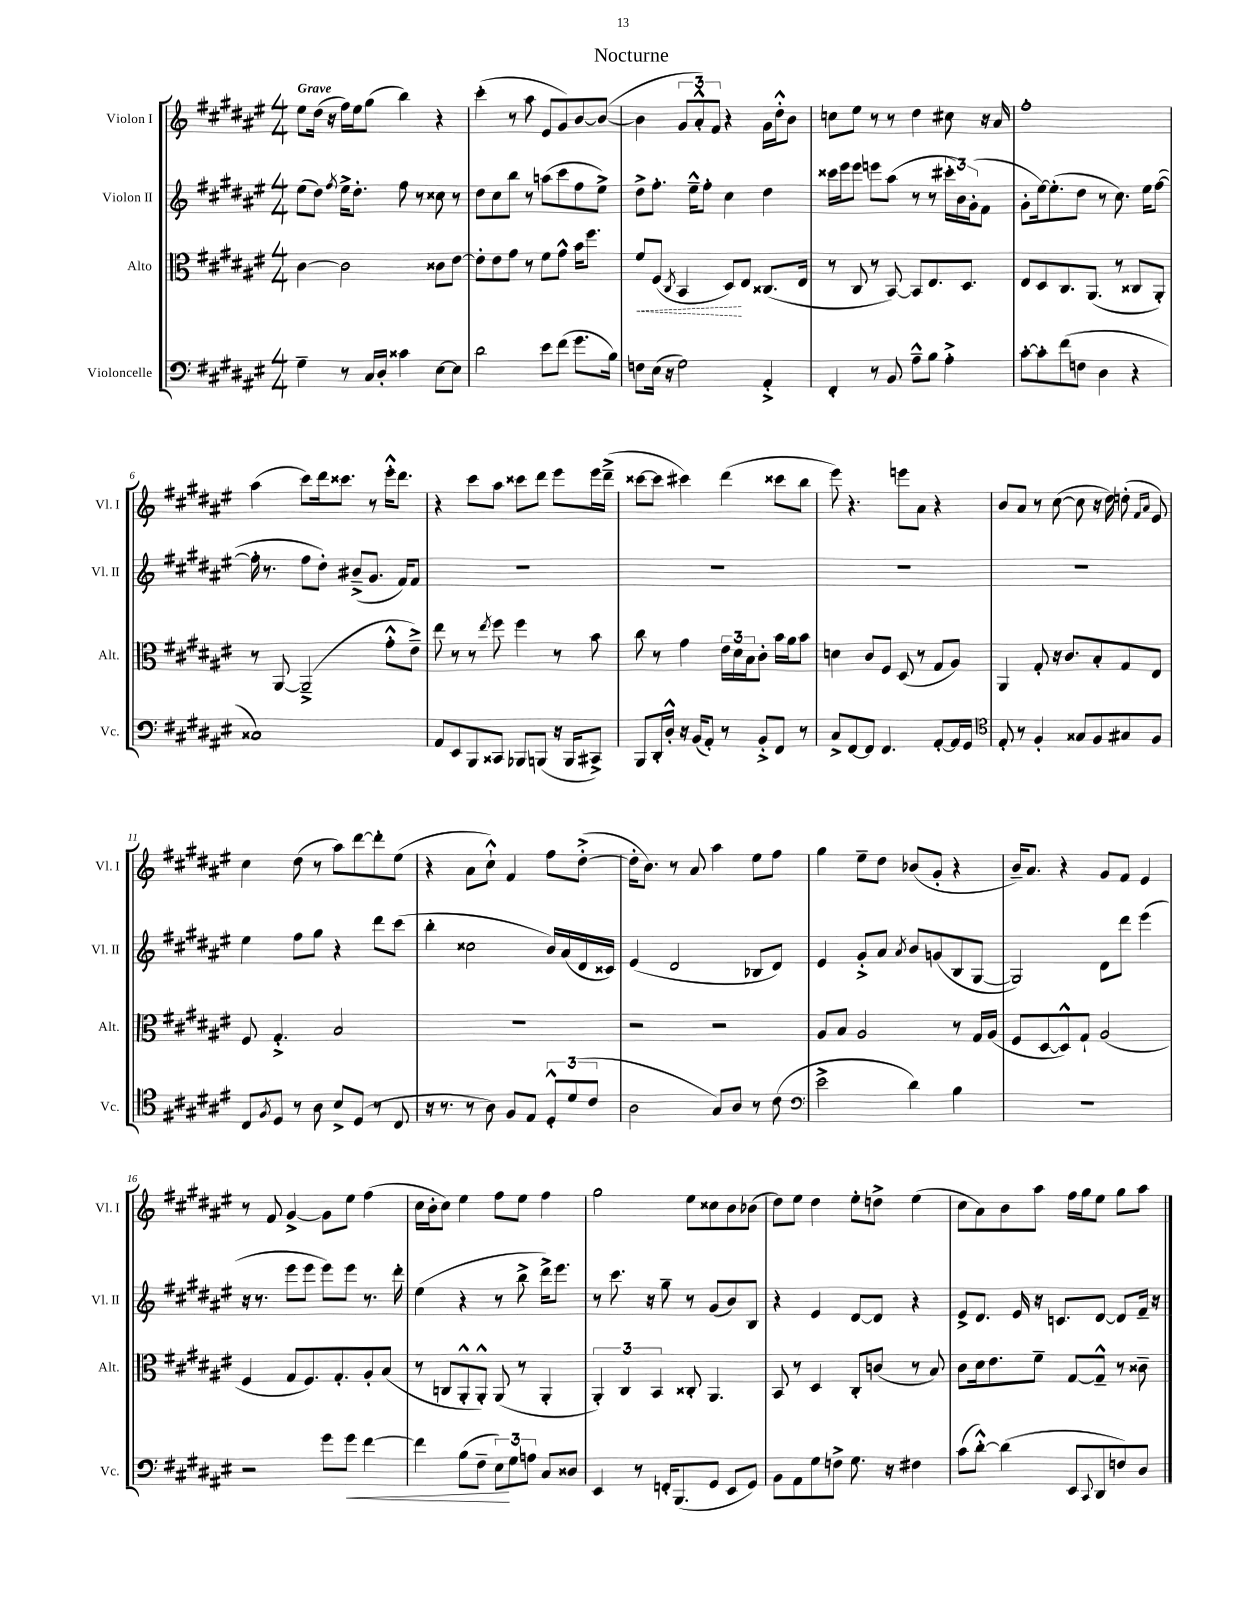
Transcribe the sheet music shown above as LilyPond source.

\header { title = "Nocturne" }
<<
\new StaffGroup <<
\new Staff = "s0" \with { instrumentName = "Violon I" shortInstrumentName = "Vl. I" } {
    \clef treble \key fis \major \numericTimeSignature \time 4/4 \tempo "Grave"
    eis''8 dis''16( r16 fis''16) eis''16 gis''8( b''4) r4 |
    cis'''4-.( r8 ais''8 eis'8 gis'8) b'8~ b'8~( |
    b'4 \tuplet 3/2 { gis'8 ais'8-.-^) fis'8 } r4 gis'16 dis''16-.-^ b'8 |
    c''8 eis''8 r8 r8 dis''4 cis''8 r16 ais'16 |
    fis''1-. |
    ais''4( cis'''8) dis'''16 cisis'''8. r8 eis'''16-.-^ dis'''8. |
    r4 cis'''8 ais''8 cisis'''8 dis'''8 eis'''8 eis'''16 dis'''16--->( |
    cisis'''8~ cisis'''8 cis'''4) dis'''4( cisis'''8 b''8 |
    eis'''8) r4. e'''8 ais'8 r4 |
    b'8 ais'8 r8 cis''8~( cis''8 r16 dis''16) d''8-.( \grace { fis'16 ais'16 } eis'8) |
    cis''4 dis''8( r8 ais''8) dis'''8~ dis'''8-. eis''8( |
    r4 ais'8 cis''8-!-^) fis'4 fis''8 dis''8~-.->( |
    dis''16-. b'8.) r8 ais'8 ais''4 eis''8 fis''8 |
    gis''4 eis''8-- dis''8 bes'8( gis'8-. r4 |
    b'16--) ais'8. r4 gis'8 fis'8 eis'4 |
    r8 fis'8 gis'4~-> gis'8 eis''8 fis''4( |
    cis''16 b'16-. cis''8) eis''4 fis''8 eis''8 fis''4 |
    gis''2 eis''8 cisis''8 b'8 bes'8( |
    dis''8) eis''8 dis''4 eis''8-. d''8-> eis''4( |
    cis''8 ais'8) b'8 ais''8 fis''16 gis''16 eis''8 gis''8 ais''8 \bar "|." |
}
\new Staff = "s1" \with { instrumentName = "Violon II" shortInstrumentName = "Vl. II" } {
    \clef treble \key fis \major \numericTimeSignature \time 4/4
    eis''8( dis''8) \acciaccatura { fis''8 } eis''16-> dis''8.-. fis''8 r8 cisis''8 r8 |
    dis''8 cis''8 b''8 r8 a''8( cis'''8 fis''8 eis''8->) |
    dis''8-> fis''8.-. eis''16---^ fis''8-. cis''4 dis''4 |
    cisis'''16 eis'''16 eis'''8 e'''8 ais''8( r8 r8 \tuplet 3/2 { cis'''16-. b'16) gis'16-.( } fis'8 |
    gis'8-. eis''16~) eis''8.-.( dis''8 r8 cis''8.) eis''16 fis''8~( |
    fis''16-. r8. fis''8 dis''8-.) bis'8--->( gis'8. fis'16) fis'8 |
    R1 |
    R1 |
    R1 |
    R1 |
    eis''4 fis''8 gis''8 r4 dis'''8 cis'''8( |
    b''4-. cisis''2 b'16) ais'16( dis'16 cisis'16) |
    eis'4( dis'2 bes8 dis'8) |
    eis'4 gis'8-.-> ais'8 \acciaccatura { ais'8 } b'8 g'8( b8 gis8~ |
    gis2) dis'8 dis'''8 eis'''4( |
    r16 r8. eis'''8 eis'''8 eis'''8) eis'''8 r8. dis'''16-. |
    eis''4( r4 r8 b''8-> dis'''16->) eis'''8. |
    r8 cis'''8. r16 gis''8-- r8 gis'8( b'8) b8 |
    r4 eis'4 dis'8~ dis'8 r4 |
    eis'8-> dis'8. eis'16 r16 c'8. dis'8~ dis'8 fis'16-- r16 \bar "|." |
}
\new Staff = "s2" \with { instrumentName = "Alto" shortInstrumentName = "Alt." } {
    \clef alto \key fis \major \numericTimeSignature \time 4/4
    cis'4~ cis'2 cisis'8 eis'8~ |
    eis'8-. eis'8 gis'8 r8 fis'8 gis'8-^ b'16 fis''8. |
    \once \override Hairpin.style = #'dashed-line fis'8\< fis8( \acciaccatura { cis8 } b,4 dis8\!) eis8 cisis8.( eis16 |
    r8 cis8 r8 b,8~) b,8 eis8. dis8. |
    eis8 dis8 cis8. ais,8.( r8 cisis8 ais,8-.) |
    r8 ais,8~ ais,2--->( gis'8-.-^ eis'8--->) |
    eis''8 r8 r8 \acciaccatura { eis''8 } fis''8 fis''4 r8 b'8 |
    cis''8 r8 gis'4 \tuplet 3/2 { eis'16 dis'16 b16 } cis'8-. b'16 ais'16 b'8 |
    d'4 cis'8 fis8 dis8( r8 gis8 ais8) |
    ais,4 gis8-. r16 cis'8. b8-. gis8 eis8 |
    fis8 gis4.-.-> b2 |
    R1 |
    r2 r2 |
    ais8 b8 ais2 r8 gis16 ais16( |
    fis8 dis8~ dis8-^) gis8-! ais2( |
    fis4 gis8 fis8.) gis8.-. ais8-. b8( |
    r8 c8 ais,8-.-^ ais,8-.-^) ais,8( r8 ais,4-. |
    \tuplet 3/2 { ais,4-.) cis4 b,4 } cisis8-. ais,4. |
    b,8 r8 dis4 cis8-. c'8( r8 b8) |
    cis'8 dis'16 eis'8. fis'8-- gis8~ gis8---^ r8 cisis'8-- \bar "|." |
}
\new Staff = "s3" \with { instrumentName = "Violoncelle" shortInstrumentName = "Vc." } {
    \clef bass \key fis \major \numericTimeSignature \time 4/4
    gis4-- r8 cis16 dis16-. cisis'4 eis8~ eis8 |
    dis'2 eis'8 fis'8( gis'8. b16) |
    f8 eis16( r16 gis2) ais,4-.-> |
    fis,4-. r8 b,8 ais8---^ b8 ais4-.-> |
    cis'8~-. cis'8-. fis'8( f8 dis4 r4 |
    cisis1) |
    ais,8 eis,8 b,,8 cisis,8 bes,,8 b,,8( r16 b,,16 cis,8->) |
    b,,8 dis,16-. dis16-.-^ r16 b,16( ais,8-.) r8 b,8-.-> fis,8 r8 |
    cis8-> fis,8~ fis,8 fis,4. ais,8~-. ais,16 gis,16 |
    \clef tenor eis8-. r8 fis4-. gisis8 fis8 gis8 fis8 |
    cis8 \acciaccatura { fis8 } dis8 r8 ais8 b8-> dis8( r8 cis8 |
    r16 r8. r8 ais8) fis8 eis8 \tuplet 3/2 { dis8-.-^ dis'8( cis'8 } |
    ais2 gis8) ais8 r8 cis'8( |
    \clef bass eis'2-> dis'4) b4 |
    R1 |
    r2 gis'8 gis'8\< fis'4~ |
    fis'4 b8( fis8-- \tuplet 3/2 { eis8\!) gis8 a8 } cis8 disis8 |
    eis,4 r8 f,16-. b,,8.( gis,8 eis,8 gis,8) |
    b,8 ais,8 gis8 f8-> gis8. r16 fis4 |
    cis'8( dis'8~-.-^) dis'4( eis,8 \appoggiatura { cis,8 } dis,8 f8) dis8 \bar "|." |
}
>>
>>
